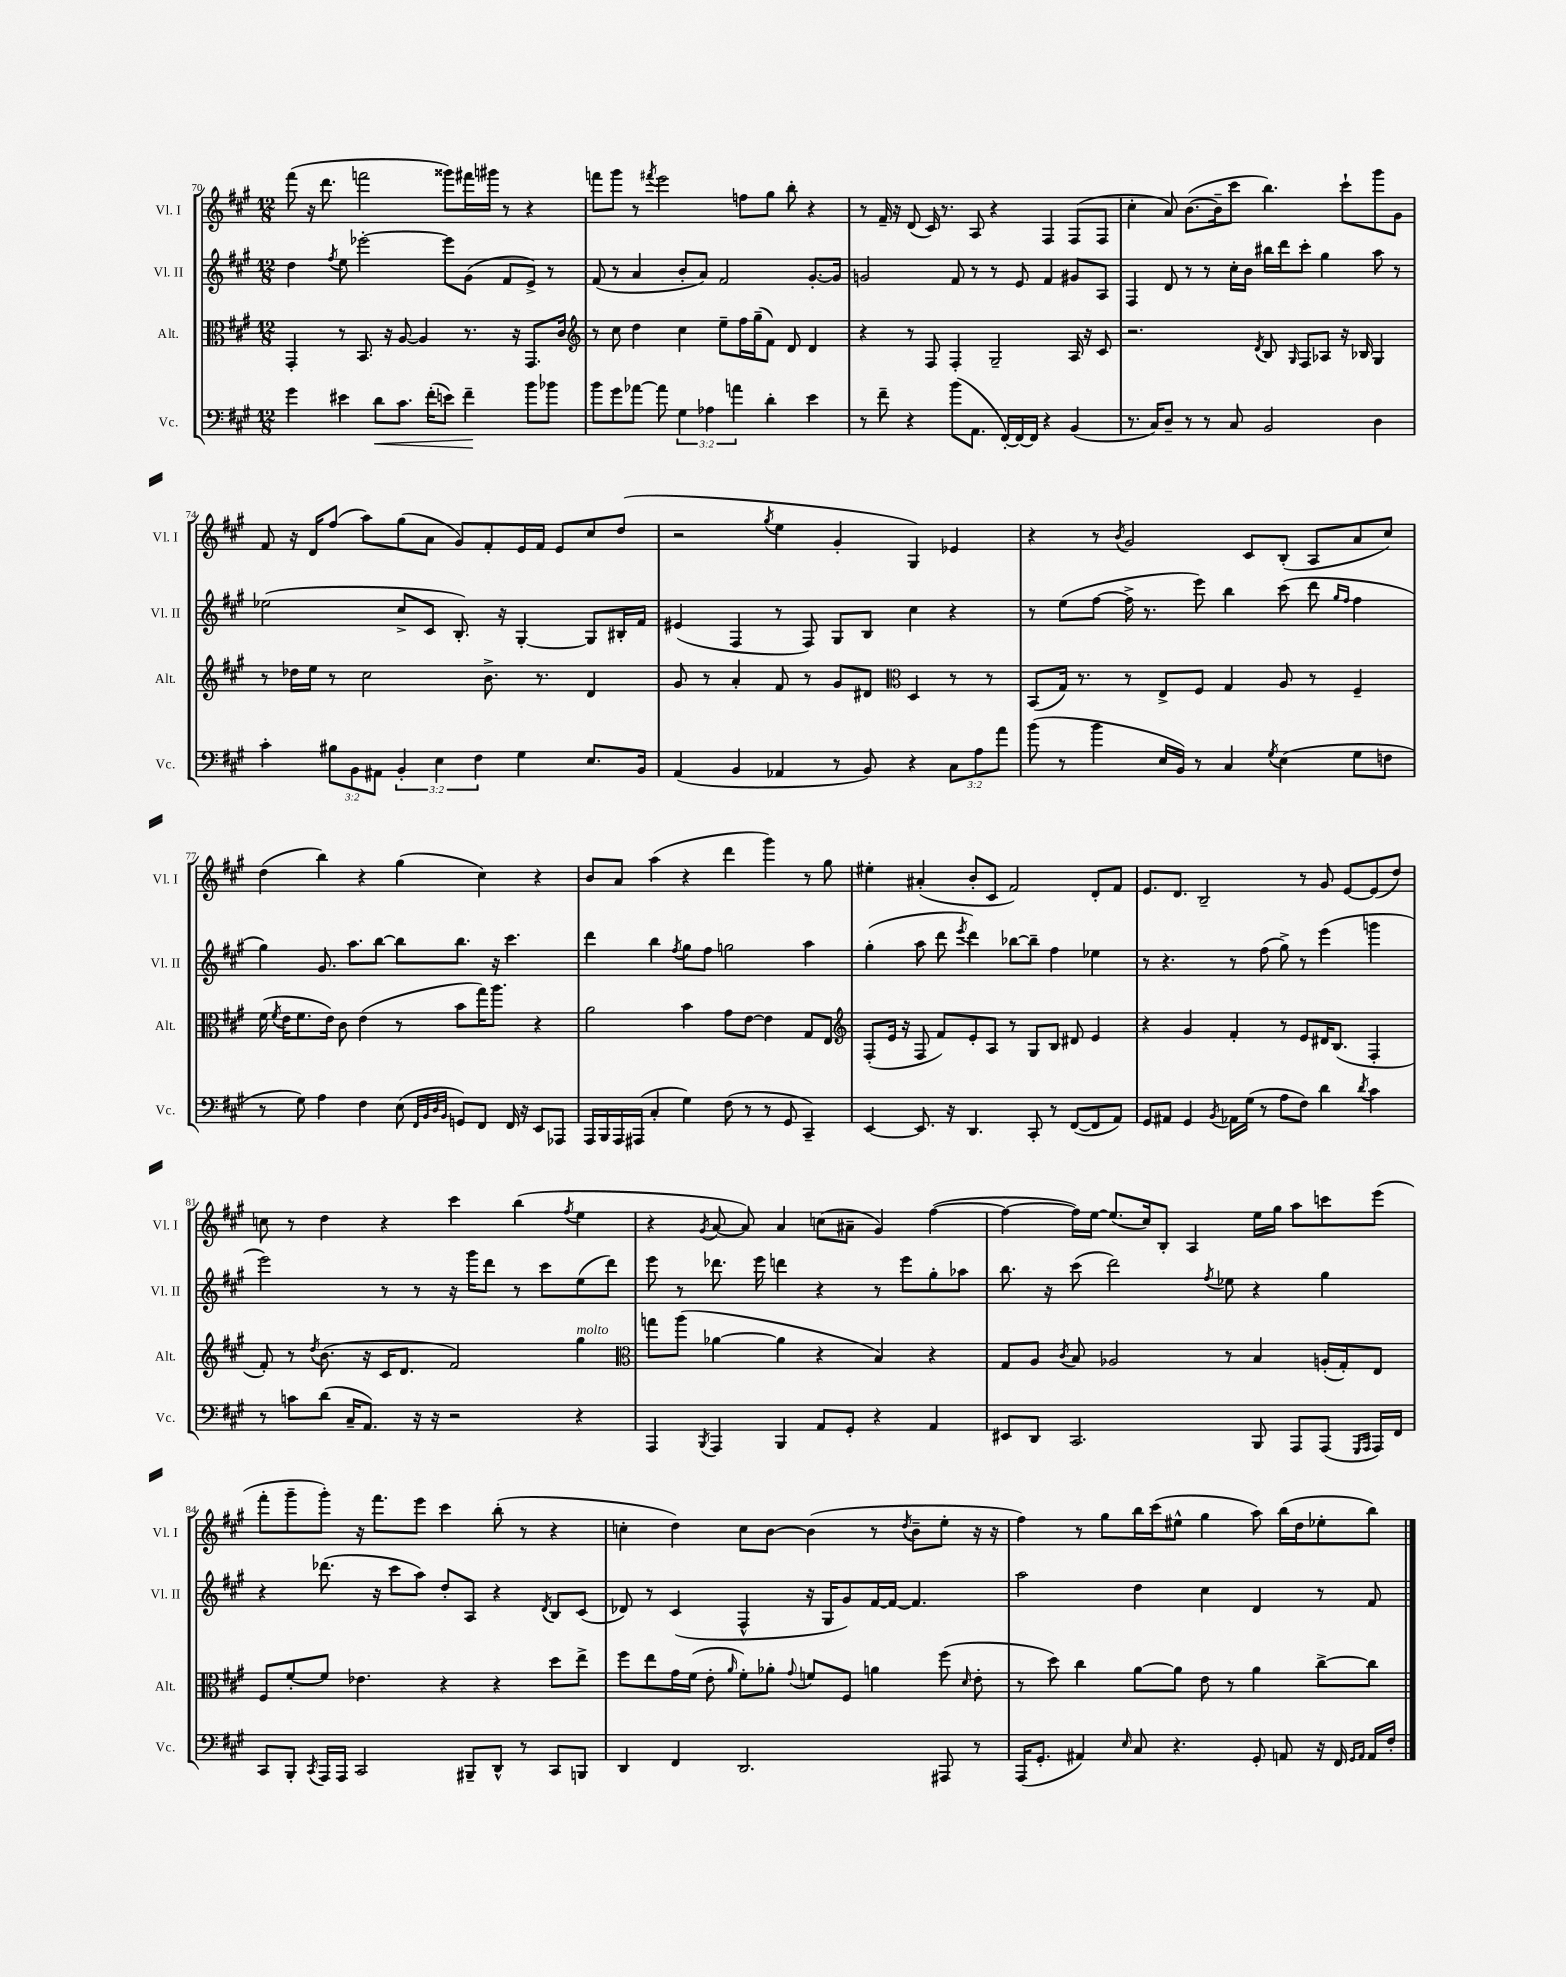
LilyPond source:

<<
\new StaffGroup <<
\new Staff = "s0" \with { instrumentName = "Vl. I" shortInstrumentName = "Vl. I" } {
    \clef treble \key a \major \numericTimeSignature \time 12/8
    \autoBeamOff fis'''8( r16 d'''8. f'''2 gisis'''8[) fis'''16 gis'''16] r8 r4 |
    f'''8[ gis'''8] r8 \acciaccatura { fis'''8 } e'''2 f''8[ gis''8] b''8-. r4 |
    r8 fis'16-- r16 d'8( cis'16) r8. a8 r4 fis4 fis8[( fis8] |
    cis''4-. a'8) b'8.[~( b'16-- cis'''8] b''4.) cis'''8[-! gis'''8 gis'8] |
    fis'8 r16 d'16[ fis''8]( a''8[) gis''8( a'8] gis'8[) fis'8-. e'16 fis'16] e'8[ cis''8 d''8]( |
    r2 \acciaccatura { gis''8 } e''4 gis'4-. gis4) ees'4 |
    r4 r8 \acciaccatura { b'8 } gis'2 cis'8[ b8]-.( a8[ a'8 cis''8]) |
    d''4( b''4) r4 gis''4( cis''4) r4 |
    b'8[ a'8] a''4( r4 d'''4 gis'''4) r8 gis''8 |
    eis''4-. ais'4-.( b'8[-. cis'8] fis'2) d'8[-. fis'8] |
    e'8.[ d'8.] b2-- r8 gis'8 e'8[~ e'8( d''8]) |
    c''8 r8 d''4 r4 cis'''4 b''4( \acciaccatura { fis''8 } e''4 |
    r4 \acciaccatura { gis'8 } a'8~ a'8) a'4 c''8[( ais'8]-- gis'4) fis''4~( |
    fis''4~ fis''16[) e''16]~ e''8.[( cis''16) b8]-. a4 e''16[ gis''16] a''8[ c'''8 e'''8]( |
    fis'''8[-. gis'''8-- gis'''8]-.) r16 fis'''8.[ e'''8] cis'''4 b''8-.( r8 r4 |
    c''4-. d''4) c''8[ b'8]~ b'4( r8 \acciaccatura { d''8 } b'8[-- e''8]-. r16 r16 |
    fis''4) r8 gis''8[ b''16 cis'''16( eis''8]-^ gis''4 a''8) b''16[( d''16 ees''8-. b''8]) \bar "|." |
}
\new Staff = "s1" \with { instrumentName = "Vl. II" shortInstrumentName = "Vl. II" } {
    \clef treble \key a \major \numericTimeSignature \time 12/8
    \autoBeamOff d''4 \acciaccatura { fis''8 } e''8 ees'''2~-. ees'''8[ gis'8]( fis'8[ e'8]->) r8 |
    fis'8( r8 a'4 b'8[-. a'8]) fis'2 gis'8.[~-. gis'16] |
    g'2 fis'8 r8 r8 e'8 fis'4 gis'8[ a8] |
    fis4 d'8 r8 r8 cis''16[-. b'16] bis''16[ d'''16 cis'''8]-. gis''4 a''8 r8 |
    ees''2( cis''8[-> cis'8] b8.-.) r16 gis4~-. gis8[ bis16-. fis'16] |
    eis'4( fis4 r8 fis8) gis8[ b8] cis''4 r4 |
    r8 e''8[( fis''8]~ fis''16-> r8. e'''8) b''4 cis'''8( d'''8 \grace { gis''16[ fis''16] } fis''4 |
    gis''4) gis'8. a''8.[ b''8]~ b''8[ b''8.] r16 cis'''4. |
    d'''4 b''4 \acciaccatura { fis''8 } gis''8[ fis''8] g''2 a''4 |
    gis''4-.( a''8 d'''8 \acciaccatura { e'''8 } d'''4) bes''8[~ bes''8]-- fis''4 ees''4 |
    r8 r4. r8 fis''8( gis''8->) r8 e'''4( g'''4 |
    e'''2) r8 r8 r16 gis'''16[ d'''8] r8 cis'''8[ e''8( d'''8]) |
    e'''8 r8 des'''8. e'''16 d'''4 r4 r8 e'''8[ gis''8-. aes''8] |
    b''8. r16 cis'''8( d'''2) \acciaccatura { fis''8 } ees''8 r4 gis''4 |
    r4 des'''8.( r16 cis'''8[ a''8]) d''8[-. a8] r4 \acciaccatura { d'8 } b8[ cis'8]( |
    des'8) r8 cis'4( fis4-^ r16 gis16[ gis'8) fis'16~ fis'16]~ fis'4. |
    a''2 d''4 cis''4 d'4 r8 fis'8 \bar "|." |
}
\new Staff = "s2" \with { instrumentName = "Alt." shortInstrumentName = "Alt." } {
    \clef alto \key a \major \numericTimeSignature \time 12/8
    \autoBeamOff gis,4-. r8 b,8. r16 a8~ a4 r8. r16 gis,8.[ cis'16] |
    \clef treble r8 cis''8 d''4 cis''4 e''8[-- fis''16 gis''16--( fis'8]) d'8 d'4 |
    r4 r8 fis8 fis4-. gis2-- a16 r16 cis'8 |
    r2. \acciaccatura { d'8 } b8 \grace { gis16 } fis8[ aes8] r16 bes16 gis4 |
    r8 des''16[ e''16] r8 cis''2 b'8.-> r8. d'4 |
    gis'8 r8 a'4-. fis'8 r8 gis'8[ dis'8] \clef alto d4 r8 r8 |
    b,8[( gis16]) r8. r8 e8[-> fis8] gis4 a8 r8 fis4-- |
    fis'16( \acciaccatura { fis'8 } e'16[ fis'8. e'16]) cis'8 e'4( r8 b'8[ gis''16) a''8.] r4 |
    a'2 b'4 gis'8[ e'8]~ e'4 gis8[ e8] |
    \clef treble fis8[-.( e'16] r16 fis8 fis'8[) e'8-. a8] r8 gis8[ b8] dis'8 e'4 |
    r4 gis'4 fis'4-. r8 e'8[ dis'16 b8.]( fis4-. |
    fis'8-.) r8 \acciaccatura { d''8 } b'8.( r16 cis'16[ d'8.] fis'2) gis''4^\markup { \italic "molto" } |
    \clef alto g''8[ a''8]( aes'4~ aes'4 r4 b4) r4 |
    gis8[ a8] \acciaccatura { cis'8 } b8 aes2 r8 b4 a16[-.( gis16-.) e8] |
    fis8[ fis'8~-. fis'8] ees'4. r4 r4 d''8[ e''8]-> |
    fis''8[ e''8 gis'16 fis'16]( e'8-. \grace { a'16 } fis'8[-.) aes'8]-. \appoggiatura { gis'8 } f'8[ fis8] a'4 fis''8( \grace { d'16 } e'8-. |
    r8 d''8) cis''4 a'8[~ a'8] e'8 r8 a'4 cis''8[~-> cis''8] \bar "|." |
}
\new Staff = "s3" \with { instrumentName = "Vc." shortInstrumentName = "Vc." } {
    \clef bass \key a \major \numericTimeSignature \time 12/8 \override Staff.TupletNumber.text = #tuplet-number::calc-fraction-text
    \autoBeamOff gis'4 eis'4 d'8[\< cis'8.] fis'16[-.( e'8]) fis'4--\! b'8[ bes'8] |
    b'8[ gis'8 aes'8]~ aes'8 \tuplet 3/2 { gis4 aes4 a'4 } d'4-. e'4 |
    r8 fis'8-- r4 b'8[( a,8.] fis,16[~-.) fis,16~ fis,16] r4 b,4( |
    r8. cis16[) d8]-- r8 r8 cis8 b,2 d4 |
    cis'4-. \tuplet 3/2 { bis8[ b,8 ais,8] } \tuplet 3/2 { b,4-. e4 fis4 } gis4 e8.[ b,16] |
    a,4( b,4 aes,4 r8 b,8) r4 \tuplet 3/2 { cis8[ a8 a'8] } |
    b'8( r8 b'4 e16[ b,16]) r8 cis4 \acciaccatura { gis8 } e4( gis8[ f8] |
    r8 gis8) a4 fis4 e8( \grace { fis,32[ b,32 d32 b,32] } g,8[) fis,8] fis,16 r16 e,8[ aes,,8] |
    a,,16[ b,,16 a,,16 ais,,16]( cis4-. gis4) fis8( r8 r8 gis,8 cis,4--) |
    e,4~ e,8. r16 d,4. cis,8-. r8 fis,8[~( fis,8 a,8]) |
    gis,8[ ais,8] gis,4 \acciaccatura { b,8 } aes,16[ gis16]( r8 a8[ fis8]) d'4 \acciaccatura { d'8 } cis'4 |
    r8 c'8[ d'8]( cis16[-- a,8.]) r16 r16 r2 r4 |
    a,,4 \acciaccatura { b,,8 } a,,4 b,,4 a,8[ gis,8]-. r4 a,4 |
    eis,8[ d,8] cis,2. b,,8 a,,8[ a,,8]( \grace { gis,,16[ a,,16] } a,,16[) fis,16] |
    cis,8[ b,,8]-. \acciaccatura { cis,8 } a,,16[ a,,16] cis,2 bis,,8[-- d,8]-^ r8 cis,8[ b,,8] |
    d,4 fis,4 d,2. ais,,8 r8 |
    a,,16[( gis,8.]-. ais,4) \grace { e16 } cis8 r4. gis,8-. a,8 r16 fis,16 \grace { gis,16[ a,16] } a,16[ fis16]-. \bar "|." |
}
>>
>>
\layout { \context { \Score currentBarNumber = #70 } }
